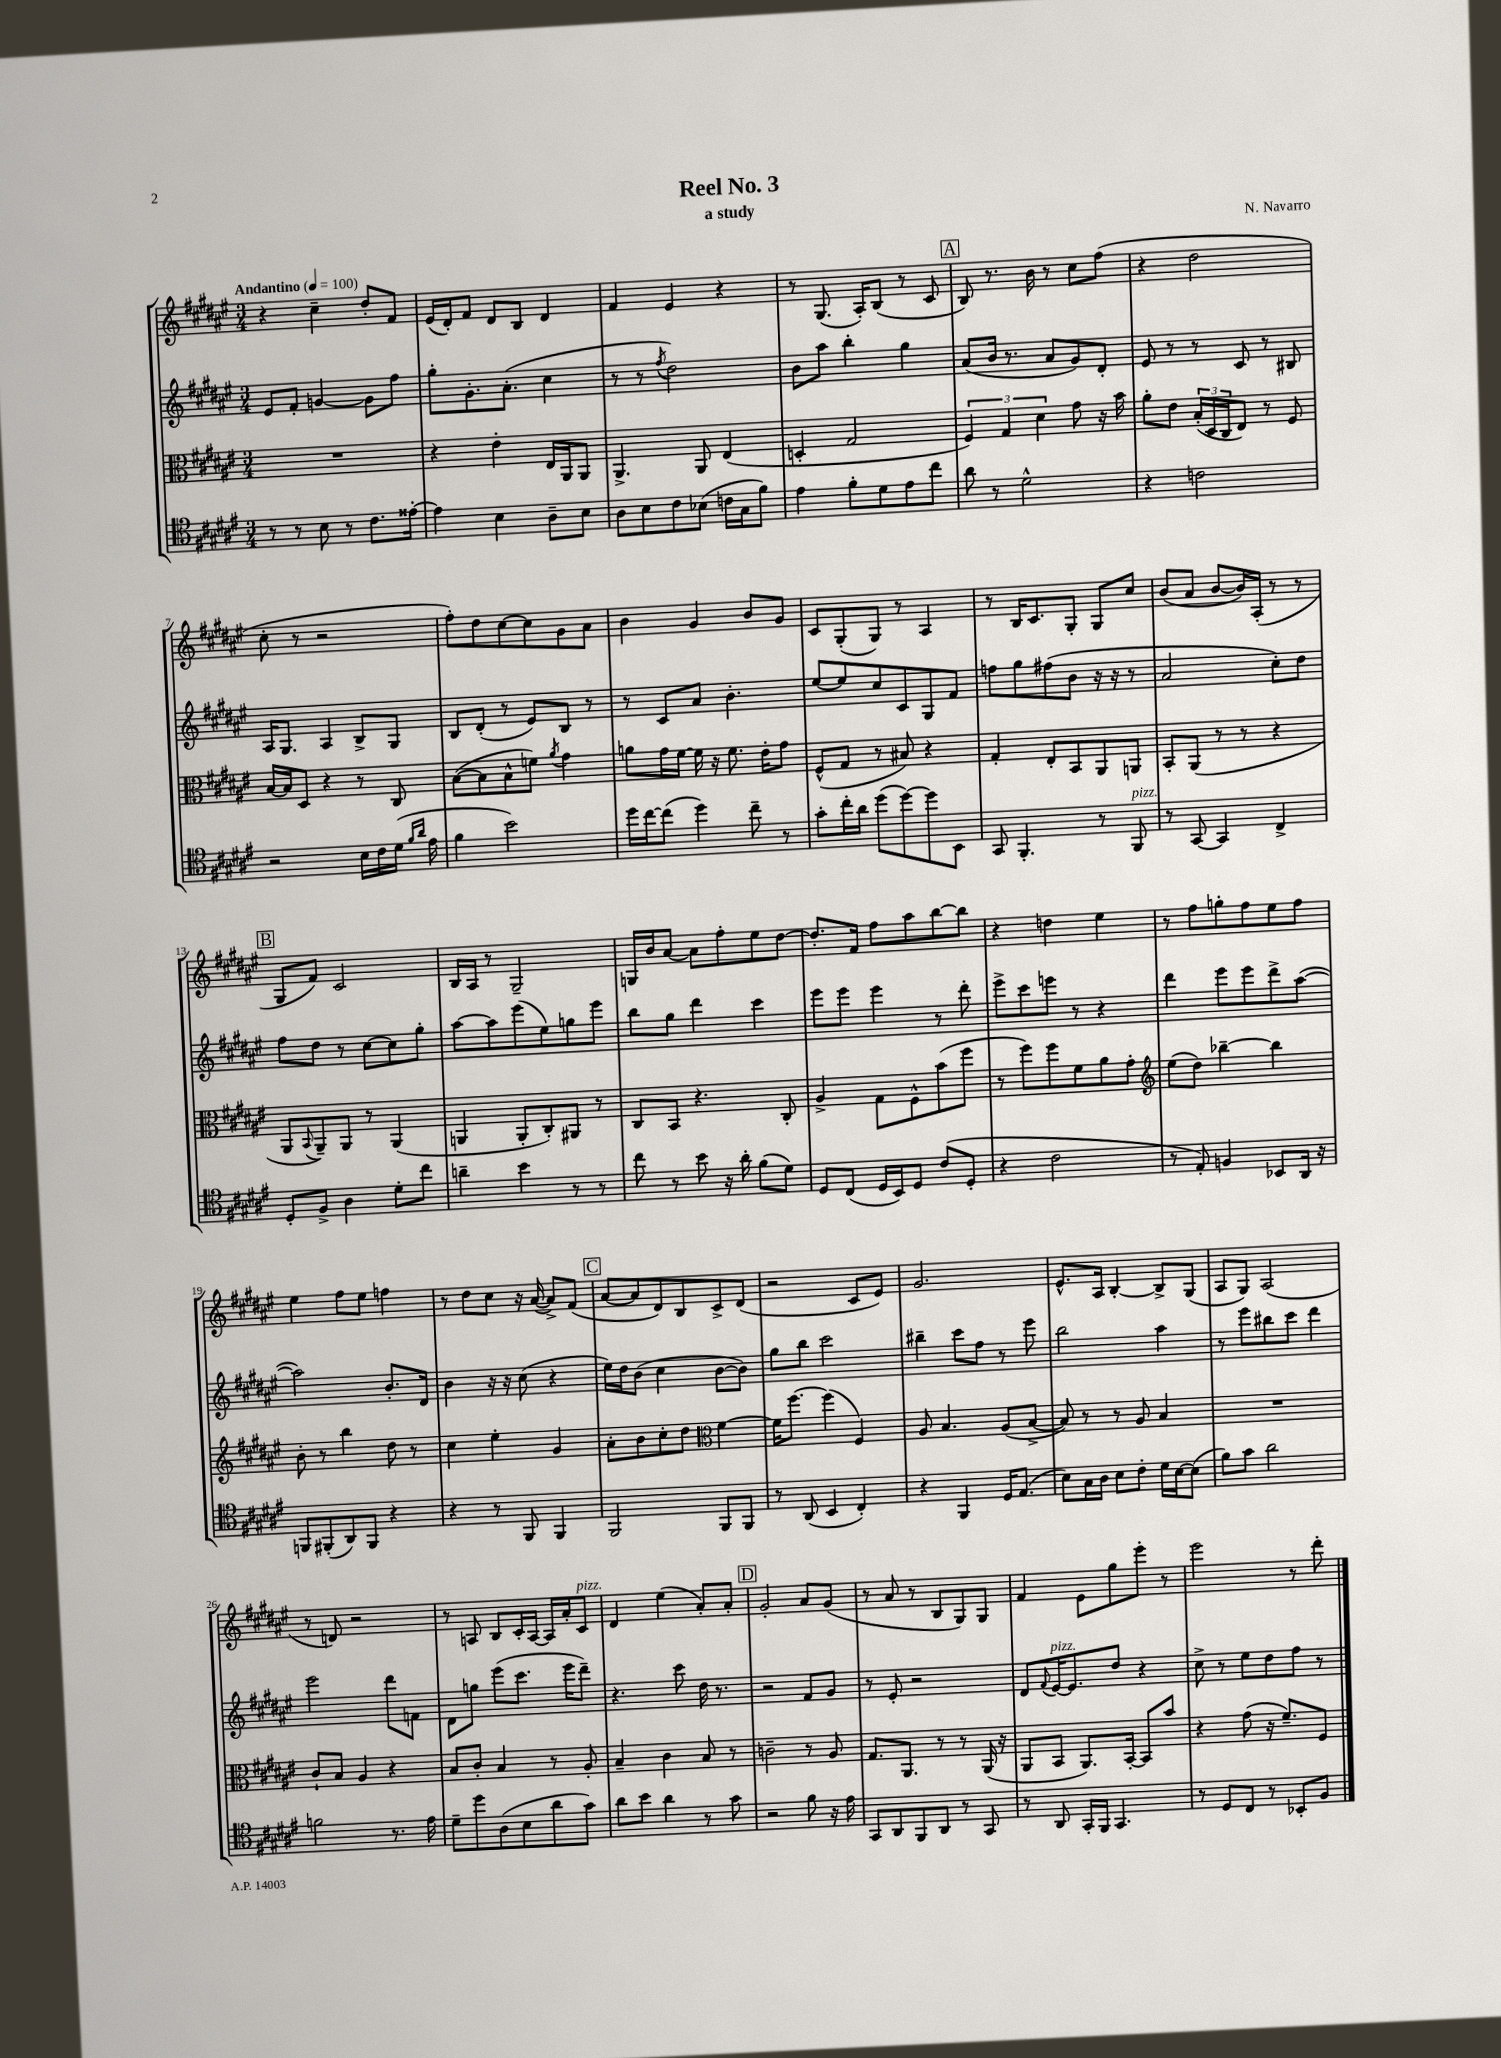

**kern	**kern	**kern	**kern
*staff4	*staff3	*staff2	*staff1
*clefC4	*clefC3	*clefG2	*clefG2
*k[f#c#g#d#a#e#]	*k[f#c#g#d#a#e#]	*k[f#c#g#d#a#e#]	*k[f#c#g#d#a#e#]
*M3/4	*M3/4	*M3/4	*M3/4
*MM100	*MM100	*MM100	*MM100
8r	2.r	8e#	4r
8r	.	8f#'	.
8B	.	[4g	4cc#~
8r	.	.	.
8.c#	.	8g]	8dd#'
.	.	8ff#	8f#
[16e##'	.	.	.
=	=	=	=
4e##]	4r	8gg#'	(16e#
.	.	.	16d#')
.	.	8.g#'	8f#
4B	4e#'	.	8d#
.	.	(8.a#'	.
.	.	.	8B
8A#~	16E#	4cc#	4d#
.	16AA#	.	.
8B	8AA#	.	.
=	=	=	=
8A#	4.AA#^	8r	4f#
8B	.	8r	.
.	.	8qff#	.
8c#	.	2dd#)	4e#
(8B-	8AA#	.	.
16c	(4E#	.	4r
16G#	.	.	.
8f#)	.	.	.
=	=	=	=
4e#	4D'	8b	8r
.	.	8aa#	(8.G#
8f#'	2G#	4bb'	.
.	.	.	16A#')
8d#	.	.	(8B
8e#	.	4gg#	8r
8cc#	.	.	8c#
=	=	=	=
8a#	6F#)	(8a#	8B)
8r	.	16b	8.r
.	6G#	.	.
.	.	8.r	.
2d#^^	.	.	.
.	.	.	16b
.	6d#	.	.
.	.	8a#	8r
.	8g#	8g#)	8cc#
.	16r	8d#'	(8ff#
.	16b	.	.
=	=	=	=
4r	8a#'	8e#	4r
.	8e#	8r	.
2c	(24B'	8r	2dd#
.	24D#	.	.
.	24C#	.	.
.	8E#)	8c#	.
.	8r	8r	.
.	8F#	8B#	.
=	=	=	=
2r	[16B	16A#	8cc#'
.	16B]	8.G#	.
.	8D#	.	8r
.	4r	4A#	2r
16B	8r	8B^	.
16c#	.	.	.
(16d#	8C#	8G#	.
16qqf#	.	.	.
16qqa#	.	.	.
16e#	.	.	.
=	=	=	=
4f#	([8B	8B	8ff#')
.	8B]	(8d#'	8dd#
2b)	8B^^	8r	[8cc#
.	8f)	8e#)	8cc#]
.	8qa#	.	.
.	4g#	8B	8g#
.	.	8r	8a#
=	=	=	=
16dd#	8a	8r	4b
[16cc#	.	.	.
(8cc#]	16g#	8c#	.
.	[16f#	.	.
4dd#)	16f#]	8a#	4g#
.	16r	.	.
.	8.f#	4.b'	.
8cc#~	.	.	8b
.	16e#'	.	.
8r	8g#	.	8g#
=	=	=	=
8g#'	(8F#^^	[8ee#	8c#
16cc#'	8G#	8ee#]	(8G#'
16a#	.	.	.
(8dd#	8r	8cc#	8G#)
[8dd#)	8B#)	8c#	8r
8dd#]	4r	8G#	4A#
8BB	.	8f#	.
=	=	=	=
8GG#	4G#'	8ff	8r
4.FF#'	.	8gg#	16B
.	.	.	8.c#
.	8E#'	(8ff#	.
.	8BB	8b	8G#'
8r	8AA#	16r	8G#
.	.	16r	.
8FF#	8AA	8r	8cc#
=	=	=	=
8r	8BB'	2a#	(8b
[8GG#	(8AA#	.	8a#
4GG#]	8r	.	[8b
.	8r	.	16b])
.	.	.	(16A#'
4C#^	4r	8cc#')	8r
.	.	8dd#	8r
=	=	=	=
8D#'	8AA#	8ff#	8G#
.	8qqBB	.	.
8F#^	8AA#~)	8dd#	8f#)
4A#	8AA#	8r	2c#
.	8r	[8cc#	.
8d#'	(4AA#	8cc#]	.
8cc#	.	8gg#'	.
=	=	=	=
4a~	4AA	[8aa#	16B
.	.	.	16A#
.	.	8aa#]	8r
4b	8AA'	(8eee#	2G#~
.	8C#')	8ee#)	.
8r	8AA#	8gg	.
8r	8r	8eee#	.
=	=	=	=
8cc#	8C#	8bb	16G
.	.	.	16b
8r	8BB	8gg#	[8a#
8b	4.r	4ddd#	8a#]
16r	.	.	8ff#'
16a#'	.	.	.
(8f#	.	4ccc#	8ee#
8d#)	8C#'	.	[8dd#
=	=	=	=
8D#	4A#^	8eee#	8.dd#']
(8C#	.	8eee#	.
.	.	.	16f#
16D#	8G#	4eee#	8ff#
16BB)	.	.	.
8D#	8F#^^	.	8aa#
(8c#	(8b	8r	[8bb
8D#'	8ff#	8ddd#'	8bb]
=	=	=	=
4r	8r	8eee#^	4r
.	8ff#)	8ccc#	.
2c#	8ff#	8eee	4dd
.	8f#	8r	.
.	8a#	4r	4ee#
.	8g#'	.	.
=	=	=	=
*	*clefG2	*	*
8r	(8ee#	4ddd#	8r
8E#')	8dd#)	.	8ff#
4F	[4bb-~	8eee#	8gg'
.	.	8eee#	8ff#
8BB-	4bb-]	8ddd#^	8ee#
16AA#	.	([8aa#	8ff#
16r	.	.	.
=	=	=	=
8FF	8b'	2aa#])	4ee#
(8FF#'	8r	.	.
8AA#)	4bb	.	8ff#
8FF#	.	.	8ee#
4r	8dd#	8.b'	4ff
.	8r	.	.
.	.	16d#	.
=	=	=	=
4r	4cc#	4b	8r
.	.	.	8dd#
8r	4ee#'	16r	8cc#
.	.	16r	.
8FF#	.	(8cc#	16r
.	.	.	([16a#
4FF#	4g#	4r	8a#^])
.	.	.	(8f#
=	=	=	=
2FF#	8a#'	16ee#)	[8a#
.	.	16dd#	.
.	8b	(8b	8a#]
.	8cc#'	4cc#	8d#)
.	8dd#	.	8B
*	*clefC3	*	*
8FF#	[4f#	[8b	8c#^
8FF#	.	8b])	(8d#
=	=	=	=
8r	16f#]	8gg#	2r
.	[8.ff#	.	.
(8AA#	.	8bb	.
4BB	(4ff#]	2ccc#	.
4C#')	4F#)	.	8c#
.	.	.	8e#)
=	=	=	=
4r	8A#	4bb#~	2.g#
.	4.B	.	.
4FF#	.	8ccc#	.
.	.	8ff#	.
16D#	(8A#	8r	.
(8.E#	.	.	.
.	[8B^	8eee#	.
=	=	=	=
8B)	8B])	2bb	8.e#^^
16G#	8r	.	.
16A#	.	.	16A#
8B	8r	.	[4B'
8c#'	8A#	.	.
16d#	4B	4aa#	8B^]
[16B	.	.	.
(8B]	.	.	(8G#
=	=	=	=
8f#)	2.r	8r	8A#
8g#	.	8eee#	8G#)
2a#	.	8bb#	(2A#
.	.	8ccc#	.
.	.	4ddd#	.
=	=	=	=
2f	8c#`	2eee#	8r
.	8B	.	8d)
.	4A#	.	2r
8.r	4r	8ddd#	.
.	.	8f	.
16e#	.	.	.
=	=	=	=
8d#~	8B	8d#	8r
8dd#	8c#'	8gg	8A
(8A#	4B	(8eee#	8B
8B	.	8.ccc#	16c#'
.	.	.	[16A
8a#	8r	.	16A]
.	.	16eee#	16a#'
8g#)	8A#'	8ddd#~)	8c#
=	=	=	=
8a#	4B~	4.r	4d#
8b	.	.	.
4a#	4c#	.	(4ee#
.	.	8ccc#	.
8r	8B	16dd#	8a#')
.	.	8.r	.
8g#	8r	.	8a#'
=	=	=	=
2r	2c~	2r	2g#'
8f#	8r	8f#	8a#
16r	8A#	8g#	(8g#
16e#	.	.	.
=	=	=	=
8GG#	8.G#	8r	8r
8AA#	.	8e#'	8a#
.	8.AA#	.	.
8FF#	.	2r	8r
8AA#	8r	.	8B
8r	8r	.	8G#)
8GG#	(16AA#	.	8G#
.	16r	.	.
=	=	=	=
8r	8AA#	8d#	4f#
.	.	8qqf#	.
8AA#	8BB	[16e#	.
.	.	8.e#]	.
16GG#'	8.AA#)	.	8e#
16FF#	.	.	.
4.GG#	.	8dd#	8gg#
.	[16BB'	.	.
.	8BB]	4r	8eee#'
.	8b	.	8r
=	=	=	=
8r	4r	8cc#^	2eee#
8D#	.	8r	.
8C#	(8g#	8ee#	.
8r	16r	8dd#	.
.	8.f#~)	.	.
8BB-'	.	8ff#	8r
8F#	8F#	8r	8ddd#'
==	==	==	==
*-	*-	*-	*-
